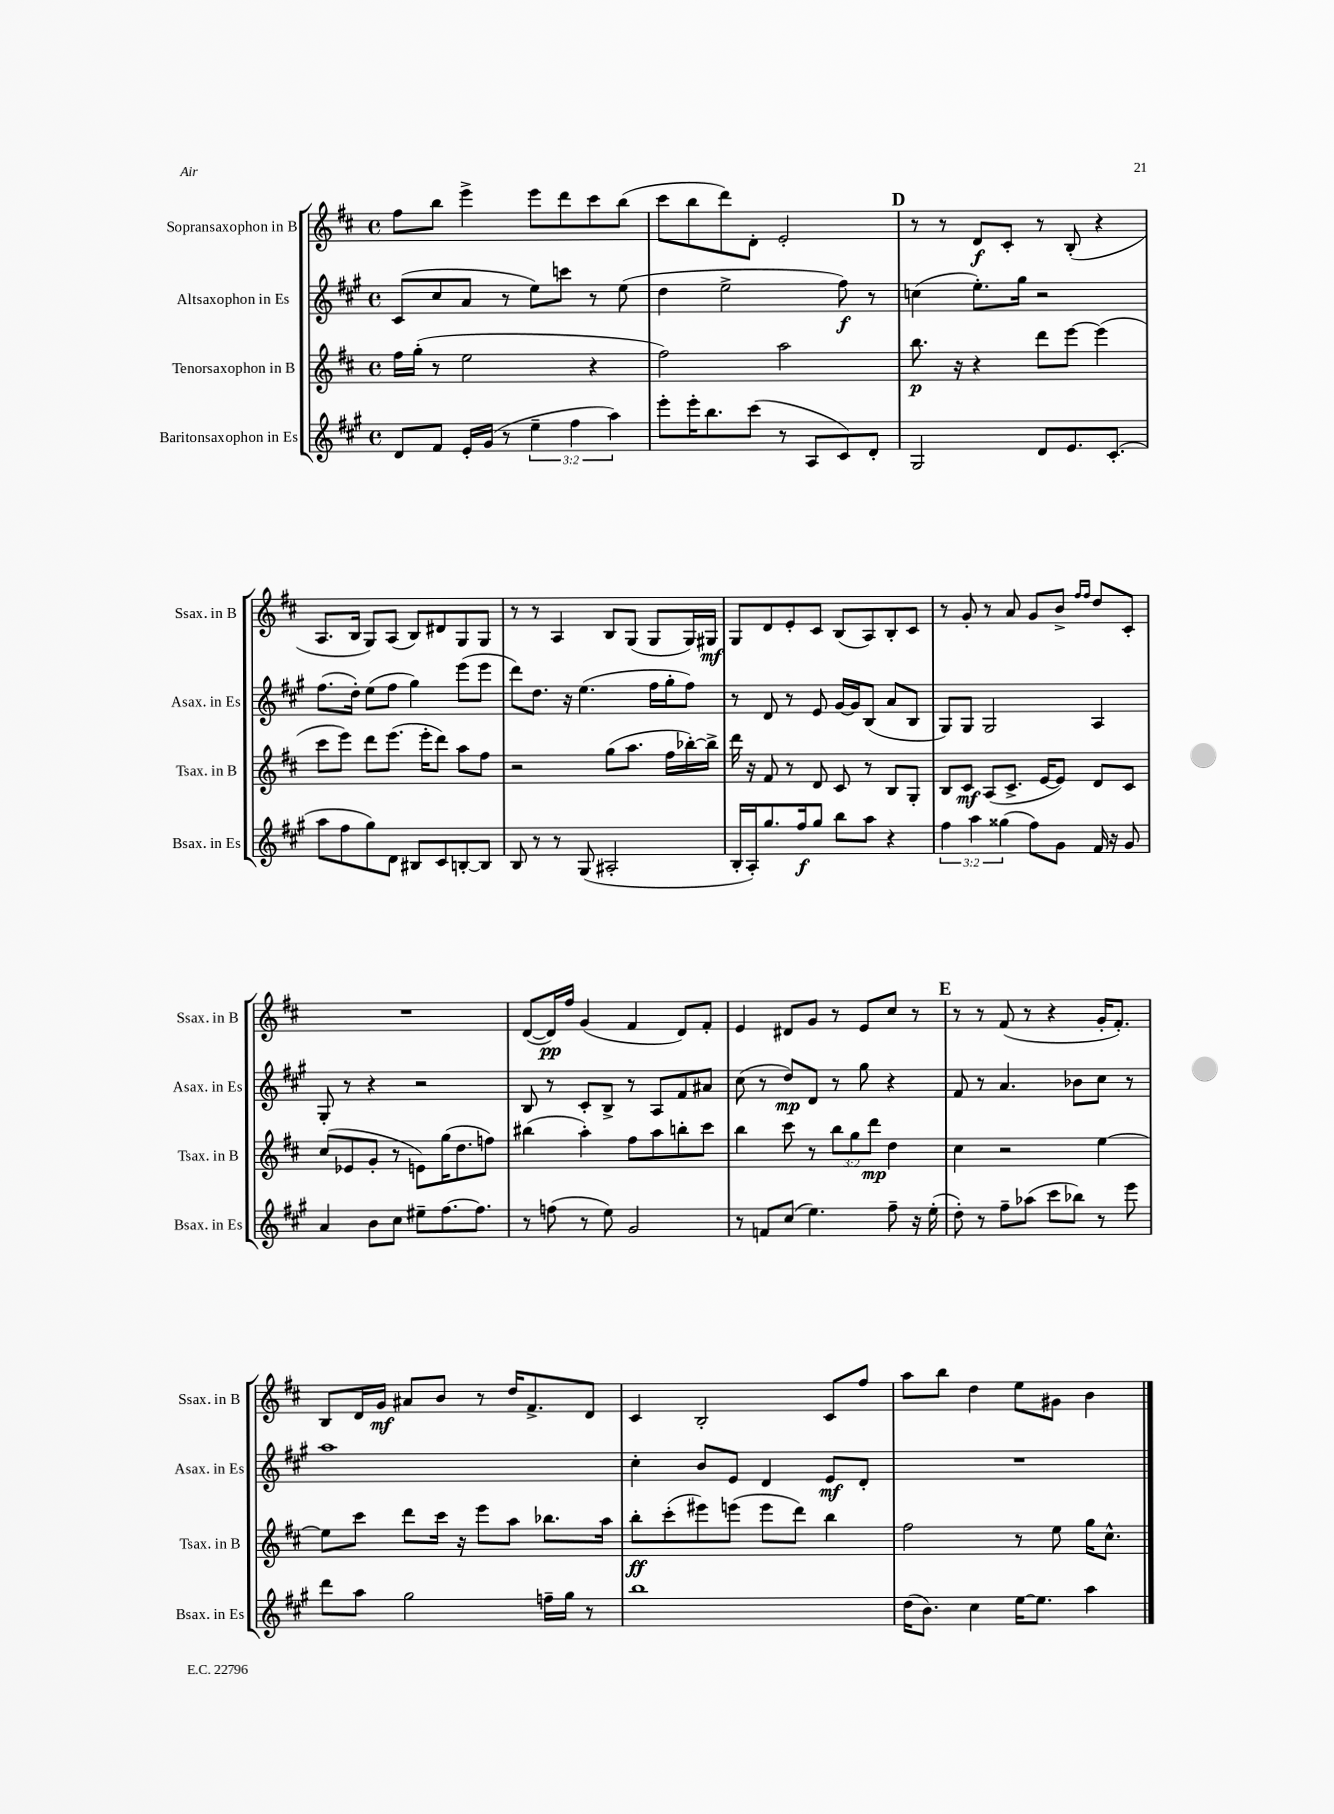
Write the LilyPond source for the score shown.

<<
\new StaffGroup <<
\new Staff = "s0" \with { instrumentName = "Sopransaxophon in B" shortInstrumentName = "Ssax. in B" } {
    \clef treble \key d \major \defaultTimeSignature \time 4/4
    fis''8 b''8 e'''4-> e'''8 d'''8 cis'''8 b''8( |
    cis'''8 b''8 d'''8) d'8-. e'2-. |
    \mark \markup { \bold "D" } r8 r8 d'8\f cis'8-. r8 b8-.( r4 |
    a8. b16 g8) a8( b8) dis'8 g8 g8 |
    r8 r8 a4 b8 g8( g8 g16) gis16\mf |
    g8 d'8 e'8-. cis'8 b8( a8) b8-. cis'8 |
    r8 g'8-. r8 a'8 g'8 b'8-> \grace { fis''16 fis''16 } d''8 cis'8-. |
    R1 |
    d'8~( d'16\pp) fis''16 g'4( fis'4 d'8) fis'8-. |
    e'4 dis'8 g'8 r8 e'8 cis''8 r8 |
    \mark \markup { \bold "E" } r8 r8 fis'8( r8 r4 g'16-. fis'8.-.) |
    b8 d'16 g'16\mf ais'8 b'8 r8 d''16 fis'8.-> d'8 |
    cis'4 b2-. cis'8 fis''8 |
    a''8 b''8 d''4 e''8 gis'8 b'4 \bar "|." |
}
\new Staff = "s1" \with { instrumentName = "Altsaxophon in Es" shortInstrumentName = "Asax. in Es" } {
    \clef treble \key a \major \defaultTimeSignature \time 4/4
    cis'8( cis''8 a'8 r8 e''8) c'''8 r8 e''8( |
    d''4 e''2-> fis''8\f) r8 |
    \mark \markup { \bold "D" } c''4( e''8.-.) gis''16 r2 |
    fis''8.( d''16-.) e''8( fis''8 gis''4) e'''8( e'''8 |
    d'''8) d''8. r16 e''4.( fis''16 gis''16-. fis''8) |
    r8 d'8 r8 e'8 gis'16~ gis'16 b8( a'8 b8 |
    gis8) gis8 gis2 a4 |
    gis8-. r8 r4 r2 |
    b8 r8 cis'8-. b8-> r8 a8 fis'8 ais'8 |
    cis''8( r8 d''8\mp) d'8 r8 gis''8 r4 |
    \mark \markup { \bold "E" } fis'8 r8 a'4. bes'8 cis''8 r8 |
    a''1 |
    cis''4-. b'8 e'8 d'4 e'8\mf d'8-. |
    R1 \bar "|." |
}
\new Staff = "s2" \with { instrumentName = "Tenorsaxophon in B" shortInstrumentName = "Tsax. in B" } {
    \clef treble \key d \major \defaultTimeSignature \time 4/4 \override Staff.TupletNumber.text = #tuplet-number::calc-fraction-text
    fis''16 g''16-.( r8 e''2 r4 |
    fis''2) a''2 |
    \mark \markup { \bold "D" } b''8.\p r16 r4 d'''8 e'''8~ e'''4( |
    cis'''8 e'''8) d'''8 e'''8.( e'''16-. d'''8) a''8 fis''8 |
    r2 g''8( a''8. fis''16 bes''16~-.) bes''16-> |
    d'''16 r16 fis'8 r8 d'8 cis'8 r8 b8 g8-. |
    b8 cis'8\mf a8( cis'8.-> e'16~ e'8) d'8 cis'8 |
    cis''8( ees'8 g'8-. r8 e'8) g''16( d''8. f''8) |
    bis''4( a''4-.) fis''8 a''8 b''8-. cis'''8 |
    b''4 cis'''8 r8 \tuplet 3/2 { b''8 g''8 d'''8\mp } d''4 |
    \mark \markup { \bold "E" } cis''4 r2 e''4~ |
    e''8 cis'''8 d'''8 cis'''16 r16 e'''8 a''8 bes''8. a''16 |
    b''8-.\ff cis'''8-.( eis'''8) e'''8( e'''8 d'''8) b''4 |
    fis''2 r8 e''8 g''16 cis''8.-^ \bar "|." |
}
\new Staff = "s3" \with { instrumentName = "Baritonsaxophon in Es" shortInstrumentName = "Bsax. in Es" } {
    \clef treble \key a \major \defaultTimeSignature \time 4/4 \override Staff.TupletNumber.text = #tuplet-number::calc-fraction-text
    d'8 fis'8 e'16-. gis'16( r8 \tuplet 3/2 { e''4-- fis''4 a''4) } |
    e'''8-. e'''16-. b''8. cis'''8( r8 a8 cis'8) d'8-. |
    \mark \markup { \bold "D" } gis2 d'8 e'8. cis'8.-.( |
    a''8 fis''8 gis''8) d'8 bis8 cis'8 b8~-. b8 |
    b8 r8 r8 gis8( ais2-. |
    b16-. a16-.) gis''8. fis''16\f gis''8 b''8 a''8 r4 |
    \tuplet 3/2 { fis''4 a''4 gisis''4( } fis''8) gis'8 fis'16 r16 gis'8 |
    a'4 b'8 cis''8 eis''8-- fis''8.~ fis''8. |
    r8 f''8( r8 e''8) gis'2 |
    r8 f'8 cis''8( e''4.) fis''8-- r16 e''16-.( |
    \mark \markup { \bold "E" } d''8-.) r8 fis''8-- aes''8( cis'''8 bes''8) r8 e'''8 |
    d'''8 a''8 gis''2 f''16-- gis''16 r8 |
    b''1 |
    d''16( b'8.) cis''4 e''16~ e''8. a''4 \bar "|." |
}
>>
>>
\layout { \context { \Score \remove "Bar_number_engraver" } }
